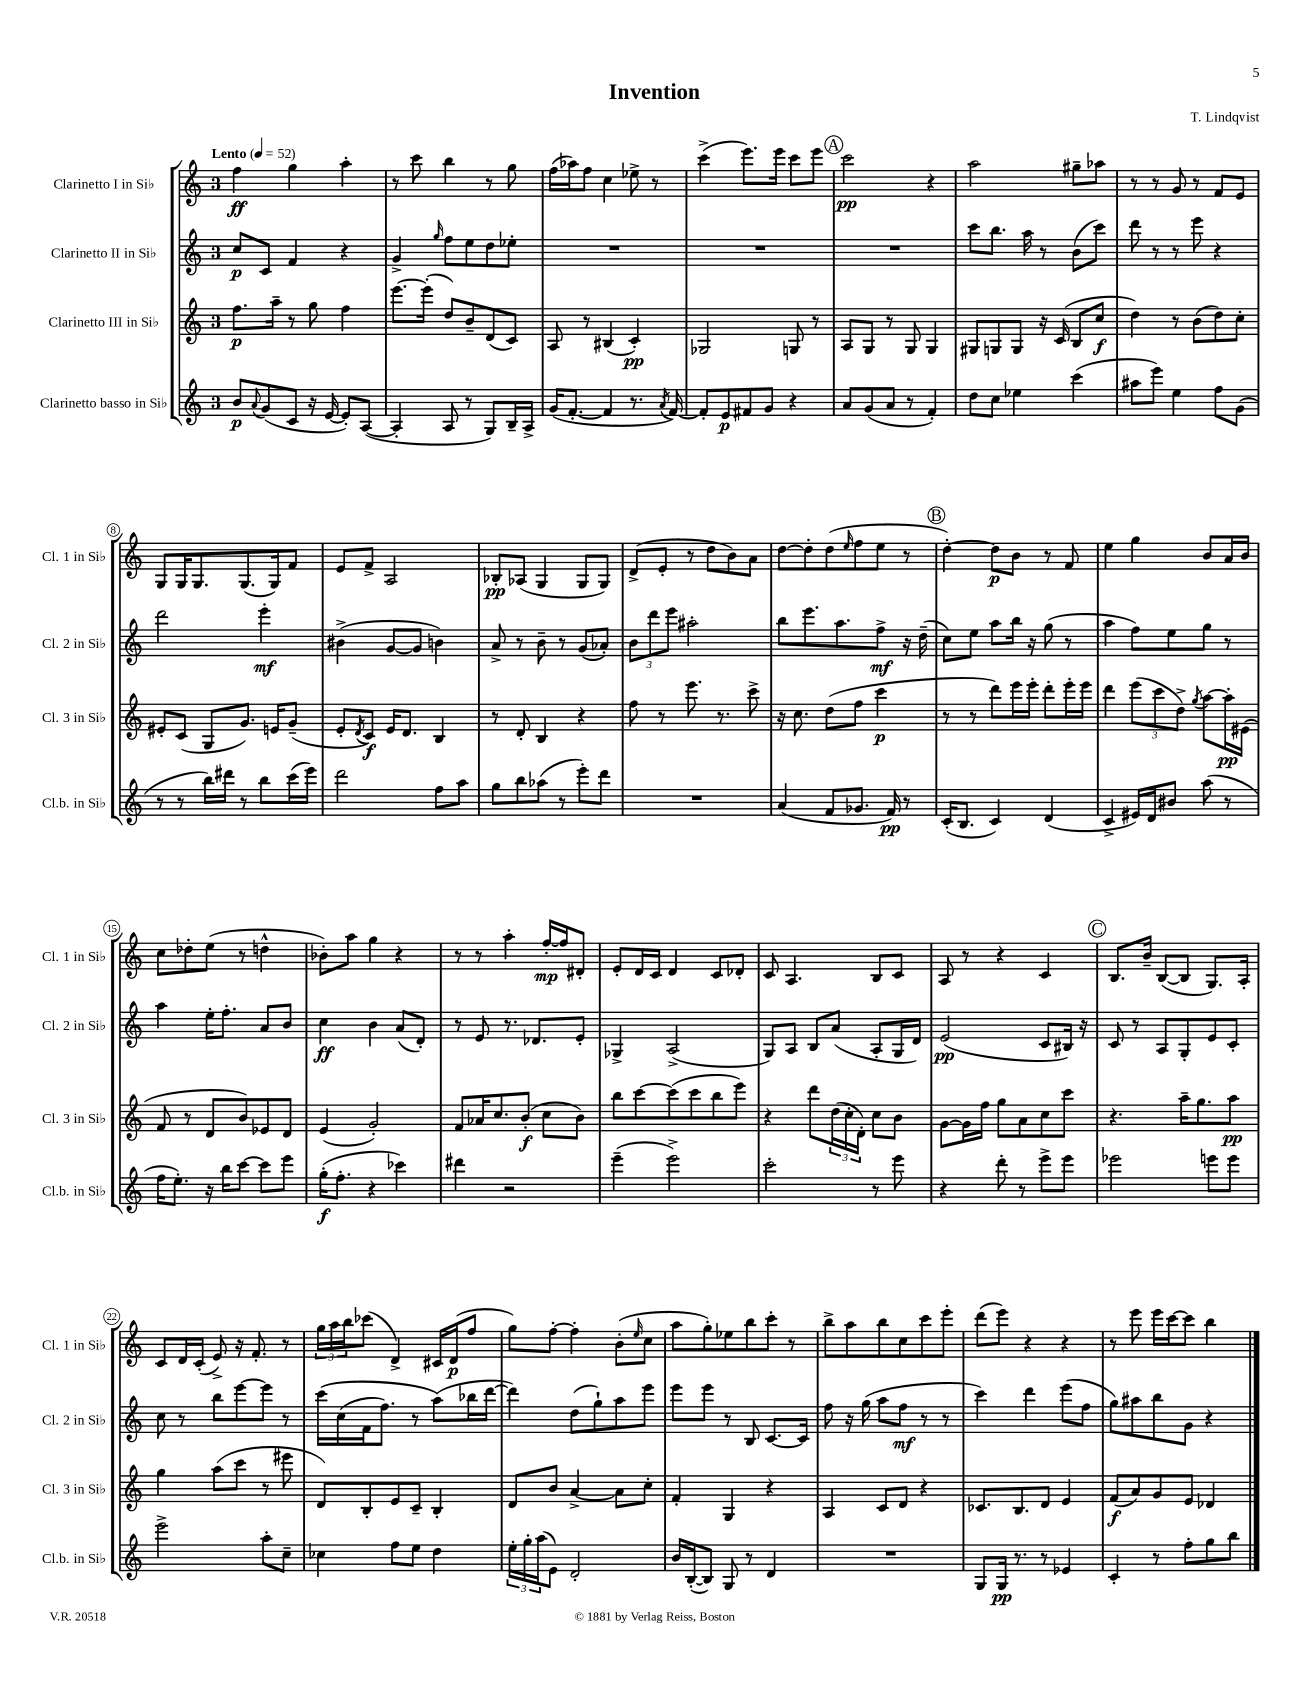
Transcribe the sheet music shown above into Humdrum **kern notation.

**kern	**dynam	**kern	**dynam	**kern	**dynam	**kern	**dynam
*part4	*part4	*part3	*part3	*part2	*part2	*part1	*part1
*staff4	*staff4	*staff3	*staff3	*staff2	*staff2	*staff1	*staff1
*I"Clarinetto basso in Si♭	*	*I"Clarinetto III in Si♭	*	*I"Clarinetto II in Si♭	*	*I"Clarinetto I in Si♭	*
*I'Cl.b. in Si♭	*	*I'Cl. 3 in Si♭	*	*I'Cl. 2 in Si♭	*	*I'Cl. 1 in Si♭	*
*clefG2	*	*clefG2	*	*clefG2	*	*clefG2	*
*k[]	*	*k[]	*	*k[]	*	*k[]	*
*M3/4	*	*M3/4	*	*M3/4	*	*M3/4	*
*MM52	*	*MM52	*	*MM52	*	*MM52	*
=1	=1	=1	=1	=1	=1	=1	=1
!	!	!	!	!	!	!LO:TX:a:B:t=Lento	!
8b/L	p	8.ff\L	p	8cc/L	p	4ff\	ff
8qqa/	.	.	.	.	.	.	.
(8g/	.	.	.	8c/J	.	.	.
.	.	16aa~\Jk	.	.	.	.	.
8c/J	.	8r	.	4f/	.	4gg\	.
16r	.	8gg\	.	.	.	.	.
[16e/	.	.	.	.	.	.	.
8e'/L])	.	4ff\	.	4r	.	4aa'\	.
([8A/J	.	.	.	.	.	.	.
=2	=2	=2	=2	=2	=2	=2	=2
4A'/]	.	[8.eee\L	.	4g^/	.	8r	.
.	.	.	.	.	.	8ccc\	.
.	.	(16eee'\Jk]	.	.	.	.	.
.	.	.	.	16qqgg/	.	.	.
8A/	.	8dd/L)	.	8ff\L	.	4bb\	.
8r	.	8b~/	.	8ee\	.	.	.
8G/L)	.	(8d/	.	8dd\	.	8r	.
16B~/L	.	8c/J)	.	8ee-X'\J	.	8gg\	.
16A^/JJ	.	.	.	.	.	.	.
=3	=3	=3	=3	=3	=3	=3	=3
(16g/KL	.	8A/	.	2.r	.	(16ff\LL	.
[8.f'/J	.	.	.	.	.	16aa-X\J)	.
.	.	8r	.	.	.	8ff\J	.
4f/]	.	(4B#X/	.	.	.	4cc\	.
8.r	.	4c'/)	pp	.	.	8ee-X^\	.
.	.	.	.	.	.	8r	.
8qa/	.	.	.	.	.	.	.
[16f/)	.	.	.	.	.	.	.
=4	=4	=4	=4	=4	=4	=4	=4
8f'/L]	.	2G-X/	.	2.r	.	(4ccc^\	.
8e/	p	.	.	.	.	.	.
8f#X/	.	.	.	.	.	8.eee\L)	.
8g/J	.	.	.	.	.	.	.
.	.	.	.	.	.	16eee\Jk	.
4r	.	8Gn/	.	.	.	8ccc\L	.
.	.	8r	.	.	.	8eee\J	.
!!LO:REH:place=s1:t=A
=5	=5	=5	=5	=5	=5	=5	=5
8a/L	.	8A/L	.	2.r	.	2ccc\	pp
(8g/	.	8G/J	.	.	.	.	.
8a/J	.	8r	.	.	.	.	.
8r	.	8G/	.	.	.	.	.
4f'/)	.	4G/	.	.	.	4r	.
=6	=6	=6	=6	=6	=6	=6	=6
8dd\L	.	8G#X/L	.	8ccc\L	.	2aa\	.
8cc\J	.	8Gn/	.	8.bb\J	.	.	.
4ee-X\	.	8G/J	.	.	.	.	.
.	.	.	.	16aa\	.	.	.
.	.	16r	.	8r	.	.	.
.	.	(16c/	.	.	.	.	.
(4ccc\	.	8B/L	.	(8b\L	.	8gg#X~\L	.
.	.	8cc/J	f	8ccc\J)	.	8aa-X\J	.
=7	=7	=7	=7	=7	=7	=7	=7
8aa#X\L	.	4dd\)	.	8ddd\	.	8r	.
8eee\J)	.	.	.	8r	.	8r	.
4ee\	.	8r	.	8r	.	8g/	.
.	.	(8b\L	.	8eee\	.	8r	.
8ff\L	.	8dd\)	.	4r	.	8f/L	.
(8g\J	.	8cc'\J	.	.	.	8e/J	.
!!LO:LB:g=z
=8	=8	=8	=8	=8	=8	=8	=8
8r	.	8e#X'/L	.	2ddd\	.	8G/L	.
8r	.	(8c/J	.	.	.	16G/K	.
.	.	.	.	.	.	8.G/	.
16bb\LL)	.	8G/L	.	.	.	.	.
16ddd#X\JJ	.	.	.	.	.	.	.
8r	.	8.g/J)	.	.	.	(8.G/	.
8bb\L	.	.	.	4eee'\	mf	.	.
.	.	16en/KL	.	.	.	16G/k)	.
(16ccc\L	.	(8g~/J	.	.	.	8f/J	.
16eee\JJ)	.	.	.	.	.	.	.
=9	=9	=9	=9	=9	=9	=9	=9
2ddd\	.	8e'/L	.	(4b#X^\	.	8e/L	.
.	.	8qd/	.	.	.	.	.
.	.	8c/J)	f	.	.	8f^/J	.
.	.	16e/KL	.	[8g/L	.	2A/	.
.	.	8.d/J	.	.	.	.	.
.	.	.	.	8g/J]	.	.	.
8ff\L	.	4B/	.	4bn\)	.	.	.
8aa\J	.	.	.	.	.	.	.
=10	=10	=10	=10	=10	=10	=10	=10
8gg\L	.	8r	.	8a^/	.	8B-X'/L	pp
8bb\	.	8d'/	.	8r	.	(8A-X/J	.
(8aa-X\J	.	4B/	.	8b~\	.	4G/	.
8r	.	.	.	8r	.	.	.
8eee'\L)	.	4r	.	(8g/L	.	8G/L	.
8ddd\J	.	.	.	8a-X'/J)	.	8G/J)	.
=11	=11	=11	=11	=11	=11	=11	=11
2.r	.	8ff\	.	12b\L	.	(8d^/L	.
.	.	.	.	12ddd\	.	.	.
.	.	8r	.	.	.	8e'/J	.
.	.	.	.	12eee\J	.	.	.
.	.	8.eee\	.	2aa#X'\	.	8r	.
.	.	.	.	.	.	8dd\L	.
.	.	8.r	.	.	.	.	.
.	.	.	.	.	.	8b\)	.
.	.	8ccc^\	.	.	.	8a\J	.
=12	=12	=12	=12	=12	=12	=12	=12
(4a/	.	16r	.	8bb\L	.	[8dd\L	.
.	.	8.cc\	.	.	.	.	.
.	.	.	.	8.eee\	.	8dd'\]	.
8f/L	.	(8dd\L	.	.	.	(8dd\	.
.	.	.	.	8.aa\	.	.	.
.	.	.	.	.	.	16qqee/	.
8.g-X/J	.	8ff\J	.	.	.	8ff\	.
.	.	4ccc\	p	8ff^\J	mf	8ee\J	.
16f/)	pp	.	.	.	.	.	.
8r	.	.	.	16r	.	8r	.
.	.	.	.	(16dd~\	.	.	.
!!LO:REH:place=s1:t=B
=13	=13	=13	=13	=13	=13	=13	=13
(16c'/KL	.	8r	.	8cc\L)	.	[4dd'\)	.
8.B/J	.	.	.	.	.	.	.
.	.	8r	.	8ee\J	.	.	.
4c/)	.	8ddd\L)	.	8aa\L	.	8dd\L]	p
.	.	16eee\L	.	16bb\Jk	.	8b\J	.
.	.	16eee'\JJ	.	16r	.	.	.
(4d/	.	8ddd'\L	.	(8gg\	.	8r	.
.	.	16eee'\L	.	8r	.	8f/	.
.	.	16eee\JJ	.	.	.	.	.
=14	=14	=14	=14	=14	=14	=14	=14
4c^/	.	4ddd\	.	4aa\	.	4ee\	.
16e#X/LL)	.	(12eee\L	.	8ff\L)	.	4gg\	.
16d/J	.	.	.	.	.	.	.
.	.	12ccc\	.	.	.	.	.
8b#X/J	.	.	.	8ee\	.	.	.
.	.	12dd^\J)	.	.	.	.	.
.	.	8qgg/	.	.	.	.	.
(8aa\	.	[8aa\L	.	8gg\J	.	8b/L	.
8r	.	16aa'\L]	pp	8r	.	16a/L	.
.	.	(16e#X\JJ	.	.	.	16b/JJ	.
!!LO:LB:g=z
=15	=15	=15	=15	=15	=15	=15	=15
16ff\KL	.	8f/	.	4aa\	.	8cc\L	.
8.ee'\J)	.	.	.	.	.	.	.
.	.	8r	.	.	.	8dd-X'\	.
16r	.	8d/L	.	16ee'\KL	.	(8ee\J	.
16bb\KL	.	.	.	8.ff'\J	.	.	.
[8ccc\J	.	8b/)	.	.	.	8r	.
8ccc\L]	.	8e-X/	.	8a/L	.	4ddn^^\	.
8eee\J	.	8d/J	.	8b/J	.	.	.
=16	=16	=16	=16	=16	=16	=16	=16
(16gg'\KL	f	(4e/	.	4cc\	ff	8b-X'\L)	.
8.ff'\J	.	.	.	.	.	.	.
.	.	.	.	.	.	8aa\J	.
4r	.	2g'/)	.	4b\	.	4gg\	.
4ccc-X\)	.	.	.	(8a/L	.	4r	.
.	.	.	.	8d'/J)	.	.	.
=17	=17	=17	=17	=17	=17	=17	=17
4ddd#X\	.	8f/L	.	8r	.	8r	.
.	.	16a-X/K	.	8e/	.	8r	.
.	.	8.cc/	.	.	.	.	.
2r	.	.	.	8.r	.	4aa'\	.
.	.	(8b'/J	f	.	.	.	.
.	.	.	.	8.d-X/L	.	.	.
.	.	8cc\L	.	.	.	[16ff'/LL	mp
.	.	.	.	.	.	16ff/J]	.
.	.	8b\J)	.	8e'/J	.	8d#X'/J	.
=18	=18	=18	=18	=18	=18	=18	=18
(4eee~\	.	8bb\L	.	4G-X^/	.	8e'/L	.
.	.	[8ccc\	.	.	.	16d/L	.
.	.	.	.	.	.	16c/JJ	.
2eee^\)	.	(8ccc\]	.	(2A^/	.	4d/	.
.	.	8ccc\	.	.	.	.	.
.	.	8bb\	.	.	.	8c/L	.
.	.	8eee\J)	.	.	.	8d-X'/J	.
=19	=19	=19	=19	=19	=19	=19	=19
2ccc'\	.	4r	.	8G/L)	.	8c/	.
.	.	.	.	8A/J	.	4.A/	.
.	.	8ddd\L	.	8B/L	.	.	.
.	.	(24dd\L	.	(8a/J	.	.	.
.	.	24cc'\	.	.	.	.	.
.	.	24d'\JJ)	.	.	.	.	.
8r	.	8cc\L	.	8A'/L	.	8B/L	.
8eee\	.	8b\J	.	16G/L	.	8c/J	.
.	.	.	.	16d/JJ)	.	.	.
=20	=20	=20	=20	=20	=20	=20	=20
4r	.	[8g\L	.	(2e/	pp	8A/	.
.	.	16g\L]	.	.	.	8r	.
.	.	16ff\JJ	.	.	.	.	.
8ddd'\	.	8gg\L	.	.	.	4r	.
8r	.	8a\	.	.	.	.	.
8eee^\L	.	8cc\	.	8c/L	.	4c/	.
8eee\J	.	8ccc\J	.	16B#X/Jk)	.	.	.
.	.	.	.	16r	.	.	.
!!LO:REH:place=s1:t=C
=21	=21	=21	=21	=21	=21	=21	=21
2eee-X\	.	4.r	.	8c/	.	8.B/L	.
.	.	.	.	8r	.	.	.
.	.	.	.	.	.	16b~/Jk	.
.	.	.	.	8A/L	.	([8B/L	.
.	.	16aa~\KL	.	8G'/	.	8B/J]	.
.	.	8.gg\	.	.	.	.	.
8eeen\L	.	.	.	8e/	.	8.G/L)	.
8eee\J	.	8aa\J	pp	8c'/J	.	.	.
.	.	.	.	.	.	16A'/Jk	.
!!LO:LB:g=z
=22	=22	=22	=22	=22	=22	=22	=22
2eee^\	.	4gg\	.	8cc\	.	8c/L	.
.	.	.	.	8r	.	16d/L	.
.	.	.	.	.	.	(16c'/JJ	.
.	.	(8aa\L	.	8bb\L	.	8e^/)	.
.	.	8ccc\J	.	[8eee\	.	16r	.
.	.	.	.	.	.	8.f'/	.
8aa'\L	.	8r	.	8eee\J]	.	.	.
8cc~\J	.	8eee#X\	.	8r	.	8r	.
=23	=23	=23	=23	=23	=23	=23	=23
4cc-X\	.	8d/L)	.	(16ccc\LL	.	24gg\LL	.
.	.	.	.	.	.	24aa\	.
.	.	.	.	(16cc\	.	.	.
.	.	.	.	.	.	24bb\J	.
.	.	8B'/	.	16f\J	.	(8ccc-X\J	.
.	.	.	.	8.ff\J)	.	.	.
8ff\L	.	8e/	.	.	.	4d^/)	.
8ee\J	.	8c~/J	.	8r	.	.	.
4dd\	.	4B'/	.	(8aa\L)	.	16c#X/LL	.
.	.	.	.	.	.	(16d/J	p
.	.	.	.	16bb-X\L	.	8ff/J	.
.	.	.	.	[16ddd\JJ	.	.	.
=24	=24	=24	=24	=24	=24	=24	=24
24ee'\LL	.	8d/L	.	4ddd\])	.	8gg\L)	.
24gg'\	.	.	.	.	.	.	.
(24aa\J	.	.	.	.	.	.	.
8e\J)	.	8b/J	.	.	.	[8ff'\J	.
2d'/	.	[4a^/	.	(8dd\L	.	4ff'\]	.
.	.	.	.	8gg`\)	.	.	.
.	.	8a\L]	.	8aa\	.	(8b'\L	.
.	.	.	.	.	.	16qqee/	.
.	.	8cc'\J	.	8eee\J	.	8cc\J	.
=25	=25	=25	=25	=25	=25	=25	=25
16b/LL	.	4f'/	.	8eee\L	.	8aa\L	.
([16B'/J	.	.	.	.	.	.	.
8B/J])	.	.	.	8eee\J	.	8gg'\)	.
8G/	.	4G/	.	8r	.	8ee-X\	.
8r	.	.	.	8B/	.	8bb\	.
4d/	.	4r	.	[8.c/L	.	8ccc'\J	.
.	.	.	.	.	.	8r	.
.	.	.	.	16c/Jk]	.	.	.
=26	=26	=26	=26	=26	=26	=26	=26
2.r	.	4A/	.	8ff\	.	8bb^\L	.
.	.	.	.	16r	.	8aa\	.
.	.	.	.	(16gg\	.	.	.
.	.	8c/L	.	8aa\L	.	8bb\	.
.	.	8d/J	.	8ff\J	mf	8cc\	.
.	.	4r	.	8r	.	8ccc\	.
.	.	.	.	8r	.	8eee'\J	.
=27	=27	=27	=27	=27	=27	=27	=27
8G/L	.	8.c-X/L	.	4ccc\)	.	(8ddd\L	.
16G/Jk	pp	.	.	.	.	8eee\J)	.
8.r	.	8.B/	.	.	.	.	.
.	.	.	.	4ddd\	.	4r	.
8r	.	8d/J	.	.	.	.	.
4e-X/	.	4e/	.	(8eee\L	.	4r	.
.	.	.	.	8ff\J	.	.	.
=28	=28	=28	=28	=28	=28	=28	=28
4c'/	.	(8f/L	f	8gg\L)	.	8r	.
.	.	8a/)	.	8aa#X\	.	8eee\	.
8r	.	8g/	.	8bb\	.	16eee\LL	.
.	.	.	.	.	.	[16ccc\J	.
8ff'\L	.	8e/J	.	8g\J	.	8ccc\J]	.
8gg\	.	4d-X/	.	4r	.	4bb\	.
8bb\J	.	.	.	.	.	.	.
==	==	==	==	==	==	==	==
*-	*-	*-	*-	*-	*-	*-	*-
